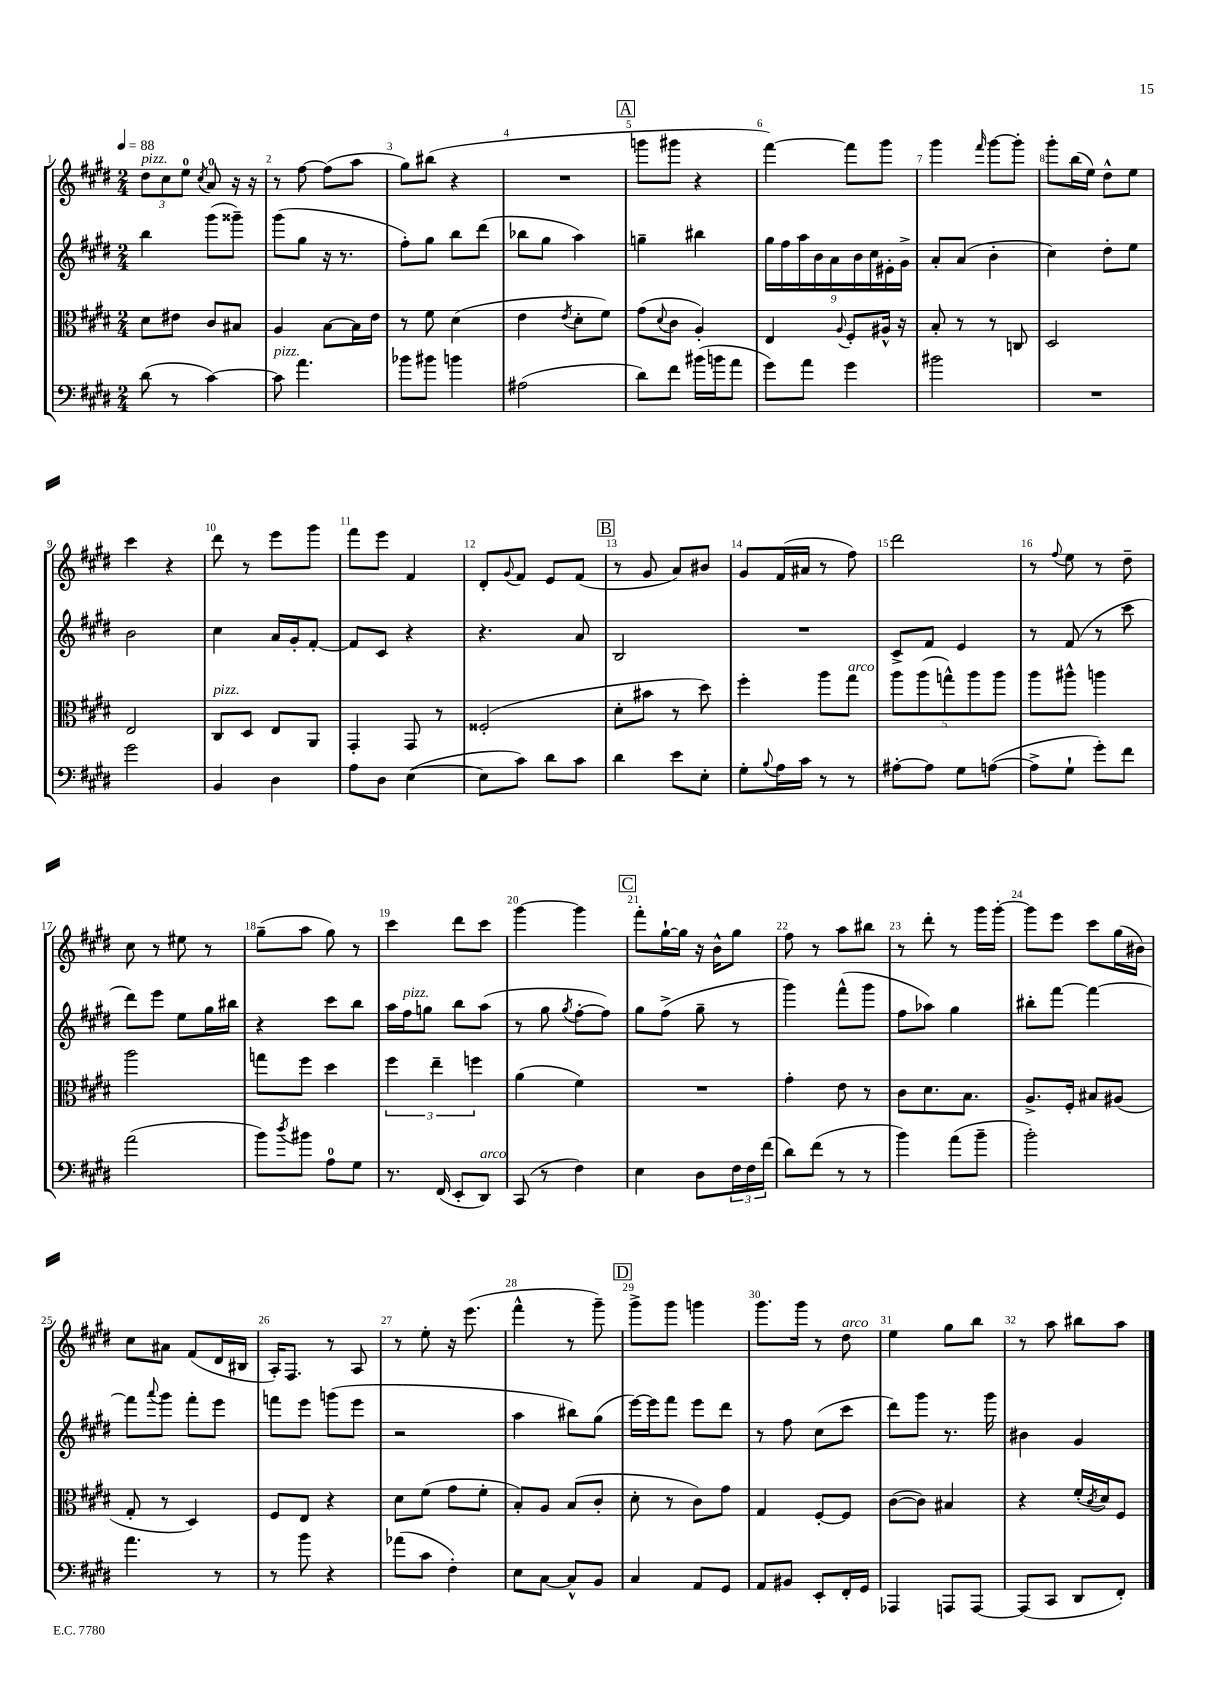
<<
\new StaffGroup <<
\new Staff = "s0" {
    \clef treble \key e \major \numericTimeSignature \time 2/4 \tempo 4 = 88
    \tuplet 3/2 { dis''8^\markup { \italic "pizz." } cis''8 e''8-0 } \acciaccatura { cis''8 } a'8-0 r16 r16 |
    r8 fis''8~ fis''8( a''8 |
    gis''8) bis''8( r4 |
    R2 |
    \mark \markup { \box "A" } g'''8 gis'''8 r4 |
    fis'''4~) fis'''8 gis'''8 |
    gis'''4 \grace { fis'''16 } gis'''8~ gis'''8-. |
    gis'''8-. b''16( e''16) dis''8-^ e''8 |
    cis'''4 r4 |
    dis'''8 r8 e'''8 gis'''8 |
    fis'''8 e'''8 fis'4 |
    dis'8-. \appoggiatura { gis'8 } fis'8 e'8 fis'8( |
    \mark \markup { \box "B" } r8 gis'8 a'8) bis'8 |
    gis'8 fis'16( ais'16 r8 fis''8) |
    dis'''2 |
    r8 \appoggiatura { fis''8 } e''8 r8 dis''8-- |
    cis''8 r8 eis''8 r8 |
    gis''8--( a''8 gis''8) r8 |
    cis'''4 dis'''8 cis'''8 |
    gis'''4~ gis'''4 |
    \mark \markup { \box "C" } fis'''8-. gis''16~-! gis''16 r16 b'16-^ gis''8 |
    fis''8 r8 a''8 bis''8 |
    r8 dis'''8-. r8 gis'''16 gis'''16~-. |
    gis'''8 e'''8 cis'''8 gis''16( bis'16) |
    cis''8 ais'8 fis'8( dis'16 bis16 |
    a16-.) fis8. r8 a8 |
    r8 e''8-. r16 e'''8.( |
    fis'''4-^ r8 gis'''8--) |
    \mark \markup { \box "D" } gis'''8-> gis'''8 g'''4 |
    gis'''8. gis'''16 r8 dis''8^\markup { \italic "arco" } |
    e''4 gis''8 b''8 |
    r8 a''8 bis''8 a''8 \bar "|." |
}
\new Staff = "s1" {
    \clef treble \key e \major \numericTimeSignature \time 2/4
    b''4 gis'''8( gisis'''8--) |
    gis'''8( gis''8 r16 r8. |
    fis''8-.) gis''8 b''8 dis'''8( |
    bes''8 gis''8 a''4) |
    \mark \markup { \box "A" } g''4-- bis''4 |
    \tuplet 9/8 { gis''16 fis''16 a''16 b'16 a'16 b'16 cis''16 eis'16-. gis'16-> } |
    a'8-. a'8( b'4-. |
    cis''4) dis''8-. e''8 |
    b'2 |
    cis''4 a'16 gis'16-. fis'8~-. |
    fis'8 cis'8 r4 |
    r4. a'8 |
    \mark \markup { \box "B" } b2 |
    R2 |
    cis'8-> fis'8 e'4 |
    r8 fis'8( r8 cis'''8 |
    dis'''8) e'''8 e''8 gis''16 bis''16 |
    r4 cis'''8 b''8 |
    a''16 fis''16^\markup { \italic "pizz." } g''8 b''8 a''8( |
    r8 gis''8 \acciaccatura { gis''8 } fis''8~-. fis''8) |
    \mark \markup { \box "C" } gis''8 fis''8->( gis''8-- r8 |
    gis'''4) fis'''8-^( gis'''8 |
    fis''8 aes''8) gis''4 |
    bis''8-. fis'''8~ fis'''4~ |
    fis'''8 \appoggiatura { a'''8 } gis'''8 fis'''8-. e'''8 |
    f'''8 e'''8 g'''8( e'''8 |
    r2 |
    a''4 bis''8) gis''8( |
    \mark \markup { \box "D" } e'''16~) e'''16 fis'''8 e'''8 dis'''8 |
    r8 fis''8 cis''8( cis'''8 |
    dis'''8) gis'''8 r8. gis'''16 |
    bis'4 gis'4 \bar "|." |
}
\new Staff = "s2" {
    \clef alto \key e \major \numericTimeSignature \time 2/4
    dis'8 eis'8 cis'8 bis8 |
    a4 b8~ b16 e'16 |
    r8 fis'8 dis'4( |
    e'4 \acciaccatura { e'8 } dis'8-. fis'8) |
    \mark \markup { \box "A" } gis'8( \appoggiatura { dis'8 } cis'8 a4-.) |
    e4 \appoggiatura { a8 } fis8-. ais16-^ r16 |
    b8-. r8 r8 c8 |
    dis2 |
    e2 |
    cis8^\markup { \italic "pizz." } dis8 e8 a,8 |
    gis,4-. gis,8 r8 |
    fisis2-.( |
    \mark \markup { \box "B" } dis'8-. bis'8 r8 dis''8) |
    fis''4-. a''8 gis''8^\markup { \italic "arco" } |
    \tuplet 5/4 { a''8 a''8( g''8-^) a''8 a''8 } |
    a''8 ais''8-^ a''4 |
    a''2 |
    g''8 fis''8 dis''4 |
    \tuplet 3/2 { fis''4 e''4-- f''4 } |
    a'4( fis'4) |
    \mark \markup { \box "C" } R2 |
    gis'4-. e'8 r8 |
    cis'8 dis'8. b8. |
    a8.-> fis16-. bis8 ais8( |
    gis8-. r8 dis4) |
    fis8 e8 r4 |
    dis'8 fis'8( gis'8 fis'8-. |
    b8-.) a8 b8( cis'8-. |
    \mark \markup { \box "D" } dis'8-. r8 cis'8) gis'8 |
    gis4 fis8~-. fis8 |
    cis'8~( cis'8) bis4 |
    r4 fis'16-.( \acciaccatura { cis'8 } dis'16) fis8 \bar "|." |
}
\new Staff = "s3" {
    \clef bass \key e \major \numericTimeSignature \time 2/4
    dis'8( r8 cis'4~) |
    cis'8^\markup { \italic "pizz." } a'4. |
    bes'8 bis'8 b'4 |
    ais2( |
    \mark \markup { \box "A" } dis'8) fis'8 bis'16( b'16 a'8 |
    gis'8) a'8 gis'4 |
    bis'2 |
    R2 |
    gis'2 |
    b,4 dis4 |
    a8 dis8 e4~( |
    e8 cis'8) dis'8 cis'8 |
    \mark \markup { \box "B" } dis'4 e'8 e8-. |
    gis8-. \appoggiatura { b8 } a16 cis'16 r8 r8 |
    ais8~-. ais8 gis8 a8~( |
    a8-> gis8-! gis'8-.) fis'8 |
    a'2( |
    b'8) \acciaccatura { dis''8 } bis'8 a8-0 gis8 |
    r8. fis,16( e,8-. dis,8^\markup { \italic "arco" }) |
    cis,8( r8 fis4) |
    \mark \markup { \box "C" } e4 dis8 \tuplet 3/2 { fis16 fis16 fis'16( } |
    dis'8) fis'8( r8 r8 |
    b'4) a'8( b'8-- |
    b'2-.) |
    a'4. r8 |
    r8 b'8 r4 |
    aes'8( cis'8 fis4-.) |
    e8 cis8~ cis8-^ b,8 |
    \mark \markup { \box "D" } cis4 a,8 gis,8 |
    a,8 bis,8 e,8-. fis,16-. gis,16 |
    aes,,4 a,,8 a,,8~ |
    a,,8( cis,8 dis,8 fis,8-.) \bar "|." |
}
>>
>>
\layout { \context { \Score \override BarNumber.break-visibility = ##(#f #t #t) barNumberVisibility = #all-bar-numbers-visible } }
